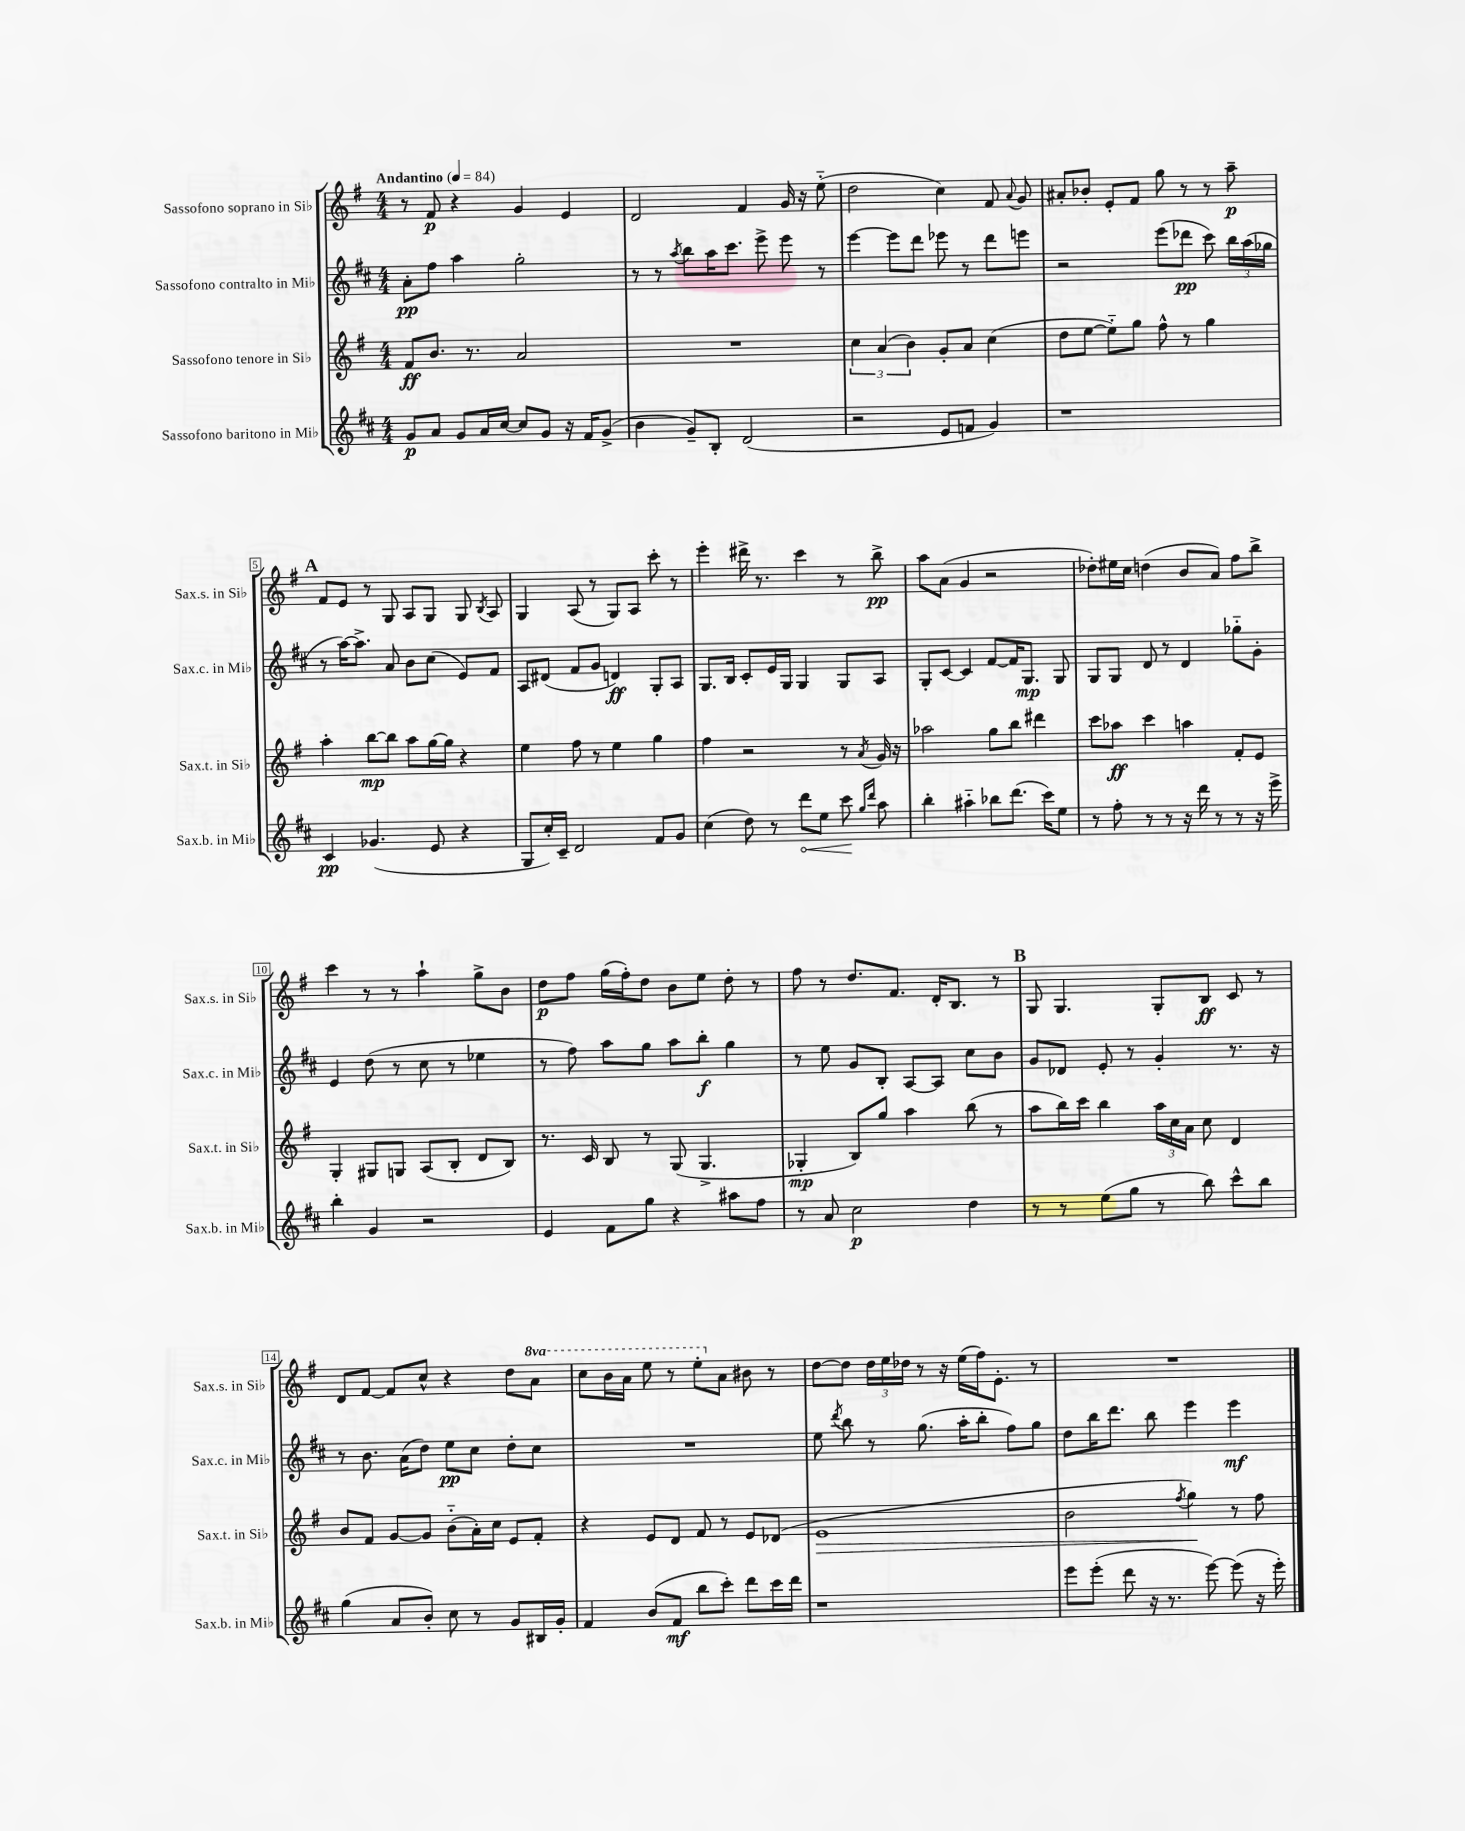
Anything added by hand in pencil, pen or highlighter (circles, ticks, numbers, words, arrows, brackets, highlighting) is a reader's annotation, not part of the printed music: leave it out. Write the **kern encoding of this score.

**kern	**dynam	**kern	**dynam	**kern	**dynam	**kern	**dynam
*part4	*part4	*part3	*part3	*part2	*part2	*part1	*part1
*staff4	*staff4	*staff3	*staff3	*staff2	*staff2	*staff1	*staff1
*I"Sassofono baritono in Mi♭	*	*I"Sassofono tenore in Si♭	*	*I"Sassofono contralto in Mi♭	*	*I"Sassofono soprano in Si♭	*
*I'Sax.b. in Mi♭	*	*I'Sax.t. in Si♭	*	*I'Sax.c. in Mi♭	*	*I'Sax.s. in Si♭	*
*clefG2	*	*clefG2	*	*clefG2	*	*clefG2	*
*k[f#c#]	*	*k[f#]	*	*k[f#c#]	*	*k[f#]	*
*M4/4	*	*M4/4	*	*M4/4	*	*M4/4	*
*MM84	*	*MM84	*	*MM84	*	*MM84	*
=1	=1	=1	=1	=1	=1	=1	=1
!	!	!	!	!	!	!LO:TX:a:B:t=Andantino	!
8g/L	p	8f#/L	ff	8a'\L	pp	8r	.
8a/J	.	8.b/J	.	8ff#\J	.	8f#/	p
8g/L	.	.	.	4aa\	.	4r	.
.	.	8.r	.	.	.	.	.
16a/L	.	.	.	.	.	.	.
[16cc#/JJ	.	.	.	.	.	.	.
8cc#/L]	.	2a/	.	2gg'\	.	4g/	.
8g/J	.	.	.	.	.	.	.
16r	.	.	.	.	.	4e/	.
16f#/KL	.	.	.	.	.	.	.
(8g^/J	.	.	.	.	.	.	.
=2	=2	=2	=2	=2	=2	=2	=2
4b\	.	1r	.	8r	.	2d/	.
.	.	.	.	8r	.	.	.
.	.	.	.	8qaa/	.	.	.
8g~/L)	.	.	.	8bb\L	.	.	.
8B'/J	.	.	.	16aa\K	.	.	.
.	.	.	.	8.ccc#\J	.	.	.
(2d/	.	.	.	.	.	4f#/	.
.	.	.	.	8eee^\	.	.	.
.	.	.	.	8eee\	.	16g/	.
.	.	.	.	.	.	16r	.
.	.	.	.	8r	.	(8ee\	.
=3	=3	=3	=3	=3	=3	=3	=3
2r	.	6cc\	.	[4eee\	.	2dd\	.
.	.	(6a/	.	.	.	.	.
.	.	.	.	8eee\L]	.	.	.
.	.	6b\)	.	.	.	.	.
.	.	.	.	8ddd\J	.	.	.
8e/L	.	8g'/L	.	8eee-X\	.	4cc\)	.
8fn/J	.	8a/J	.	8r	.	.	.
4g/)	.	(4cc\	.	8ddd\L	.	8f#/	.
.	.	.	.	.	.	8qqa/	.
.	.	.	.	8eeen\J	.	8g/	.
=4	=4	=4	=4	=4	=4	=4	=4
1r	.	8dd\L	.	2r	.	8a#X'/L	.
.	.	[8ee\J	.	.	.	8b-X'/J	.
.	.	8ee\L])	.	.	.	8e'/L	.
.	.	8gg\J	.	.	.	8f#/J	.
.	.	8ff#^^\	.	(8eee\L	.	8gg\	.
.	.	8r	.	8ddd-X\J	pp	8r	.
.	.	4gg\	.	8ccc#\)	.	8r	.
.	.	.	.	24bb\LL	.	8aa~\	p
.	.	.	.	(24aa\	.	.	.
.	.	.	.	24gg-X\JJ	.	.	.
!!LO:LB:g=z
!!LO:REH:place=s1:t=A
=5	=5	=5	=5	=5	=5	=5	=5
4c#/	pp	4aa'\	.	8r	.	8f#/L	.
.	.	.	.	[16aa\KL)	.	8e/J	.
.	.	.	.	8.aa^\J]	.	.	.
(4.g-X/	.	[8bb\L	mp	.	.	8r	.
.	.	8bb\J]	.	8a/	.	8G/	.
.	.	8aa\L	.	8b\L	.	8A/L	.
8e/	.	[16gg\L	.	(8cc#\J	.	8G/J	.
.	.	16gg\JJ]	.	.	.	.	.
4r	.	4r	.	8e/L)	.	8G/	.
.	.	.	.	.	.	8qB/	.
.	.	.	.	8f#/J	.	8A/	.
=6	=6	=6	=6	=6	=6	=6	=6
8G/L	.	4ee\	.	8A/L	.	4G/	.
16cc#'/L)	.	.	.	(8d#X/J	.	.	.
16c#~/JJ	.	.	.	.	.	.	.
2d/	.	8ff#\	.	8f#/L	.	(8A/	.
.	.	8r	.	8g/J	.	8r	.
.	.	4ee\	.	4dn/)	ff	8G/L)	.
.	.	.	.	.	.	8A/J	.
8f#/L	.	4gg\	.	8G'/L	.	8ccc'\	.
8g/J	.	.	.	8A/J	.	8r	.
=7	=7	=7	=7	=7	=7	=7	=7
(4cc#\	.	4ff#\	.	8.G/L	.	4eee'\	.
.	.	.	.	16B/Jk	.	.	.
8dd\)	.	2r	.	8c#'/L	.	16ddd#X^\	.
.	.	.	.	.	.	8.r	.
8r	.	.	.	16e/L	.	.	.
.	.	.	.	16G/JJ	.	.	.
!	!LO:HP:b	!	!	!	!	!	!
8ddd\L	<	.	.	4G/	.	4ccc\	.
8ee\J	.	.	.	.	.	.	.
8ccc#\	.	8r	.	8G/L	.	8r	.
16qqgg/LL	.	.	.	.	.	.	.
16qqddd/JJ	.	8qa/	.	.	.	.	.
8aa\	[	16g/	.	8A/J	.	8bb^\	pp
.	.	16r	.	.	.	.	.
=8	=8	=8	=8	=8	=8	=8	=8
4bb'\	.	2aa-X\	.	8G'/L	.	8aa\L	.
.	.	.	.	[8c#/J	.	(8a\J	.
4aa#X\	.	.	.	4c#/]	.	4g/	.
8bb-X\L	.	8gg\L	.	[8f#/L	.	2r	.
(8.ddd\J	.	8bb\J	.	16f#/K]	.	.	.
.	.	.	.	8.G/J	mp	.	.
.	.	4ddd#X\	.	.	.	.	.
16ccc#\KL)	.	.	.	.	.	.	.
8ee\J	.	.	.	8G/	.	.	.
=9	=9	=9	=9	=9	=9	=9	=9
8r	.	8ccc\L	.	8G/L	.	8dd-X'\L)	.
8ff#'\	.	8aa-X\J	ff	8G/J	.	16ee#X\L	.
.	.	.	.	.	.	16cc\JJ	.
8r	.	4ccc\	.	8d/	.	(4ddn\	.
8r	.	.	.	8r	.	.	.
16r	.	4aan\	.	4d/	.	8b/L	.
16ddd\	.	.	.	.	.	.	.
8r	.	.	.	.	.	8a/J)	.
8r	.	8f#'/L	.	8gg-X\L	.	8ff#\L	.
16r	.	8e/J	.	8g'\J	.	8bb^\J	.
16eee^\	.	.	.	.	.	.	.
!!LO:LB:g=z
=10	=10	=10	=10	=10	=10	=10	=10
4bb'\	.	4G'/	.	4e/	.	4ccc\	.
4g/	.	8G#X/L	.	(8dd\	.	8r	.
.	.	8Gn/J	.	8r	.	8r	.
2r	.	(8A/L	.	8cc#\	.	4aa`\	.
.	.	8B'/J	.	8r	.	.	.
.	.	8d/L	.	4ee-X\	.	8gg^\L	.
.	.	8B/J)	.	.	.	8b\J	.
=11	=11	=11	=11	=11	=11	=11	=11
4e/	.	8.r	.	8r	.	8dd\L	p
.	.	.	.	8ff#\)	.	8ff#\J	.
.	.	16c/	.	.	.	.	.
8f#\L	.	8B/	.	8aa\L	.	(16gg\LL	.
.	.	.	.	.	.	16ff#'\J)	.
8gg\J	.	8r	.	8gg\J	.	8dd\J	.
4r	.	(8G/	.	8aa\L	.	8b\L	.
.	.	4.G^/	.	8bb'\J	f	8ee\J	.
8aa#X\L	.	.	.	4gg\	.	8dd'\	.
8ff#\J	.	.	.	.	.	8r	.
=12	=12	=12	=12	=12	=12	=12	=12
8r	.	4G-X'/	mp	8r	.	8ff#\	.
8a/	.	.	.	8ee\	.	8r	.
2cc#\	p	8B/L)	.	8g/L	.	8.dd/L	.
.	.	8gg/J	.	8B'/J	.	.	.
.	.	.	.	.	.	8.f#/J	.
.	.	4aa\	.	[8A/L	.	.	.
.	.	.	.	8A/J]	.	16d'/KL	.
.	.	.	.	.	.	8.B/J	.
4dd\	.	(8bb\	.	8cc#\L	.	.	.
.	.	8r	.	8b\J	.	8r	.
!!LO:REH:place=s1:t=B
=13	=13	=13	=13	=13	=13	=13	=13
8r	.	8aa\L	.	8g/L	.	8G/	.
8r	.	16bb\L)	.	8d-X/J	.	4.G/	.
.	.	16ccc\JJ	.	.	.	.	.
(8ee\L	.	4bb\	.	8e'/	.	.	.
8gg\J	.	.	.	8r	.	.	.
8r	.	24aa\LL	.	4g'/	.	8G'/L	.
.	.	24cc\	.	.	.	.	.
.	.	24a\JJ	.	.	.	.	.
8bb\)	.	8cc\	.	.	.	8B/J	ff
8ccc#^^\L	.	4d/	.	8.r	.	8c/	.
8bb\J	.	.	.	.	.	8r	.
.	.	.	.	16r	.	.	.
!!LO:LB:g=z
=14	=14	=14	=14	=14	=14	=14	=14
(4gg\	.	8b/L	.	8r	.	8d/L	.
.	.	8f#/J	.	8.b\	.	[8f#/J	.
8a/L	.	[8g/L	.	.	.	8f#/L]	.
.	.	.	.	(16a\KL	.	.	.
8b'/J)	.	8g/J]	.	8dd\J)	.	8cc^^/J	.
8cc#\	.	(8b\L	.	8ee\L	pp	4r	.
8r	.	16a'\L)	.	8cc#\J	.	.	.
.	.	16cc\JJ	.	.	.	.	.
8g/L	.	8e/L	.	8dd'\L	.	8dd\L	.
*	*	*	*	*	*	*8va	*
16B#X/L	.	8f#'/J	.	8cc#\J	.	8aa\J	.
16g'/JJ	.	.	.	.	.	.	.
=15	=15	=15	=15	=15	=15	=15	=15
4f#/	.	4r	.	1r	.	8ccc\L	.
.	.	.	.	.	.	16bb\L	.
.	.	.	.	.	.	16aa\JJ	.
(8b/L	.	8e/L	.	.	.	8eee\	.
8f#/J	mf	8d/J	.	.	.	8r	.
8bb\L	.	8f#/	.	.	.	8eee'\L	.
*	*	*	*	*	*	*X8va	*
8ccc#'\J)	.	8r	.	.	.	8a\J	.
8ddd\L	.	8e/L	.	.	.	8b#X\	.
16ccc#\L	.	(8d-X/J	.	.	.	8r	.
16ddd\JJ	.	.	.	.	.	.	.
=16	=16	=16	=16	=16	=16	=16	=16
!	!	!	!LO:HP:b	!	!	!	!
1r	.	1e	>	8ee\	.	[8dd\L	.
.	.	.	.	8qddd/	.	.	.
.	.	.	.	8bb\	.	8dd\J]	.
.	.	.	.	8r	.	24dd\LL	.
.	.	.	.	.	.	24ee\	.
.	.	.	.	.	.	24dd-X\JJ	.
.	.	.	.	(8.gg\	.	8r	.
.	.	.	.	.	.	16r	.
.	.	.	.	16aa'\KL	.	(16ee\LL	.
.	.	.	.	8bb'\J	.	16ff#\J)	.
.	.	.	.	.	.	8.e'\J	.
.	.	.	.	8ff#\L)	.	.	.
.	.	.	.	8gg\J	.	8r	.
=17	=17	=17	=17	=17	=17	=17	=17
8eee\L	.	2b\	.	8dd\L	.	1r	.
(8eee'\J	.	.	.	16bb\K	.	.	.
.	.	.	.	8.ddd\J	.	.	.
8ddd\	.	.	.	.	.	.	.
16r	.	.	.	8bb\	.	.	.
8.r	.	.	.	.	.	.	.
.	.	8qff#/	.	.	.	.	.
.	.	4gg\)	.	4eee\	.	.	.
[8eee\)	.	.	.	.	.	.	.
(8eee\]	.	8r	]	4eee\	mf	.	.
16r	.	8ff#\	.	.	.	.	.
16eee'\)	.	.	.	.	.	.	.
==	==	==	==	==	==	==	==
*-	*-	*-	*-	*-	*-	*-	*-
